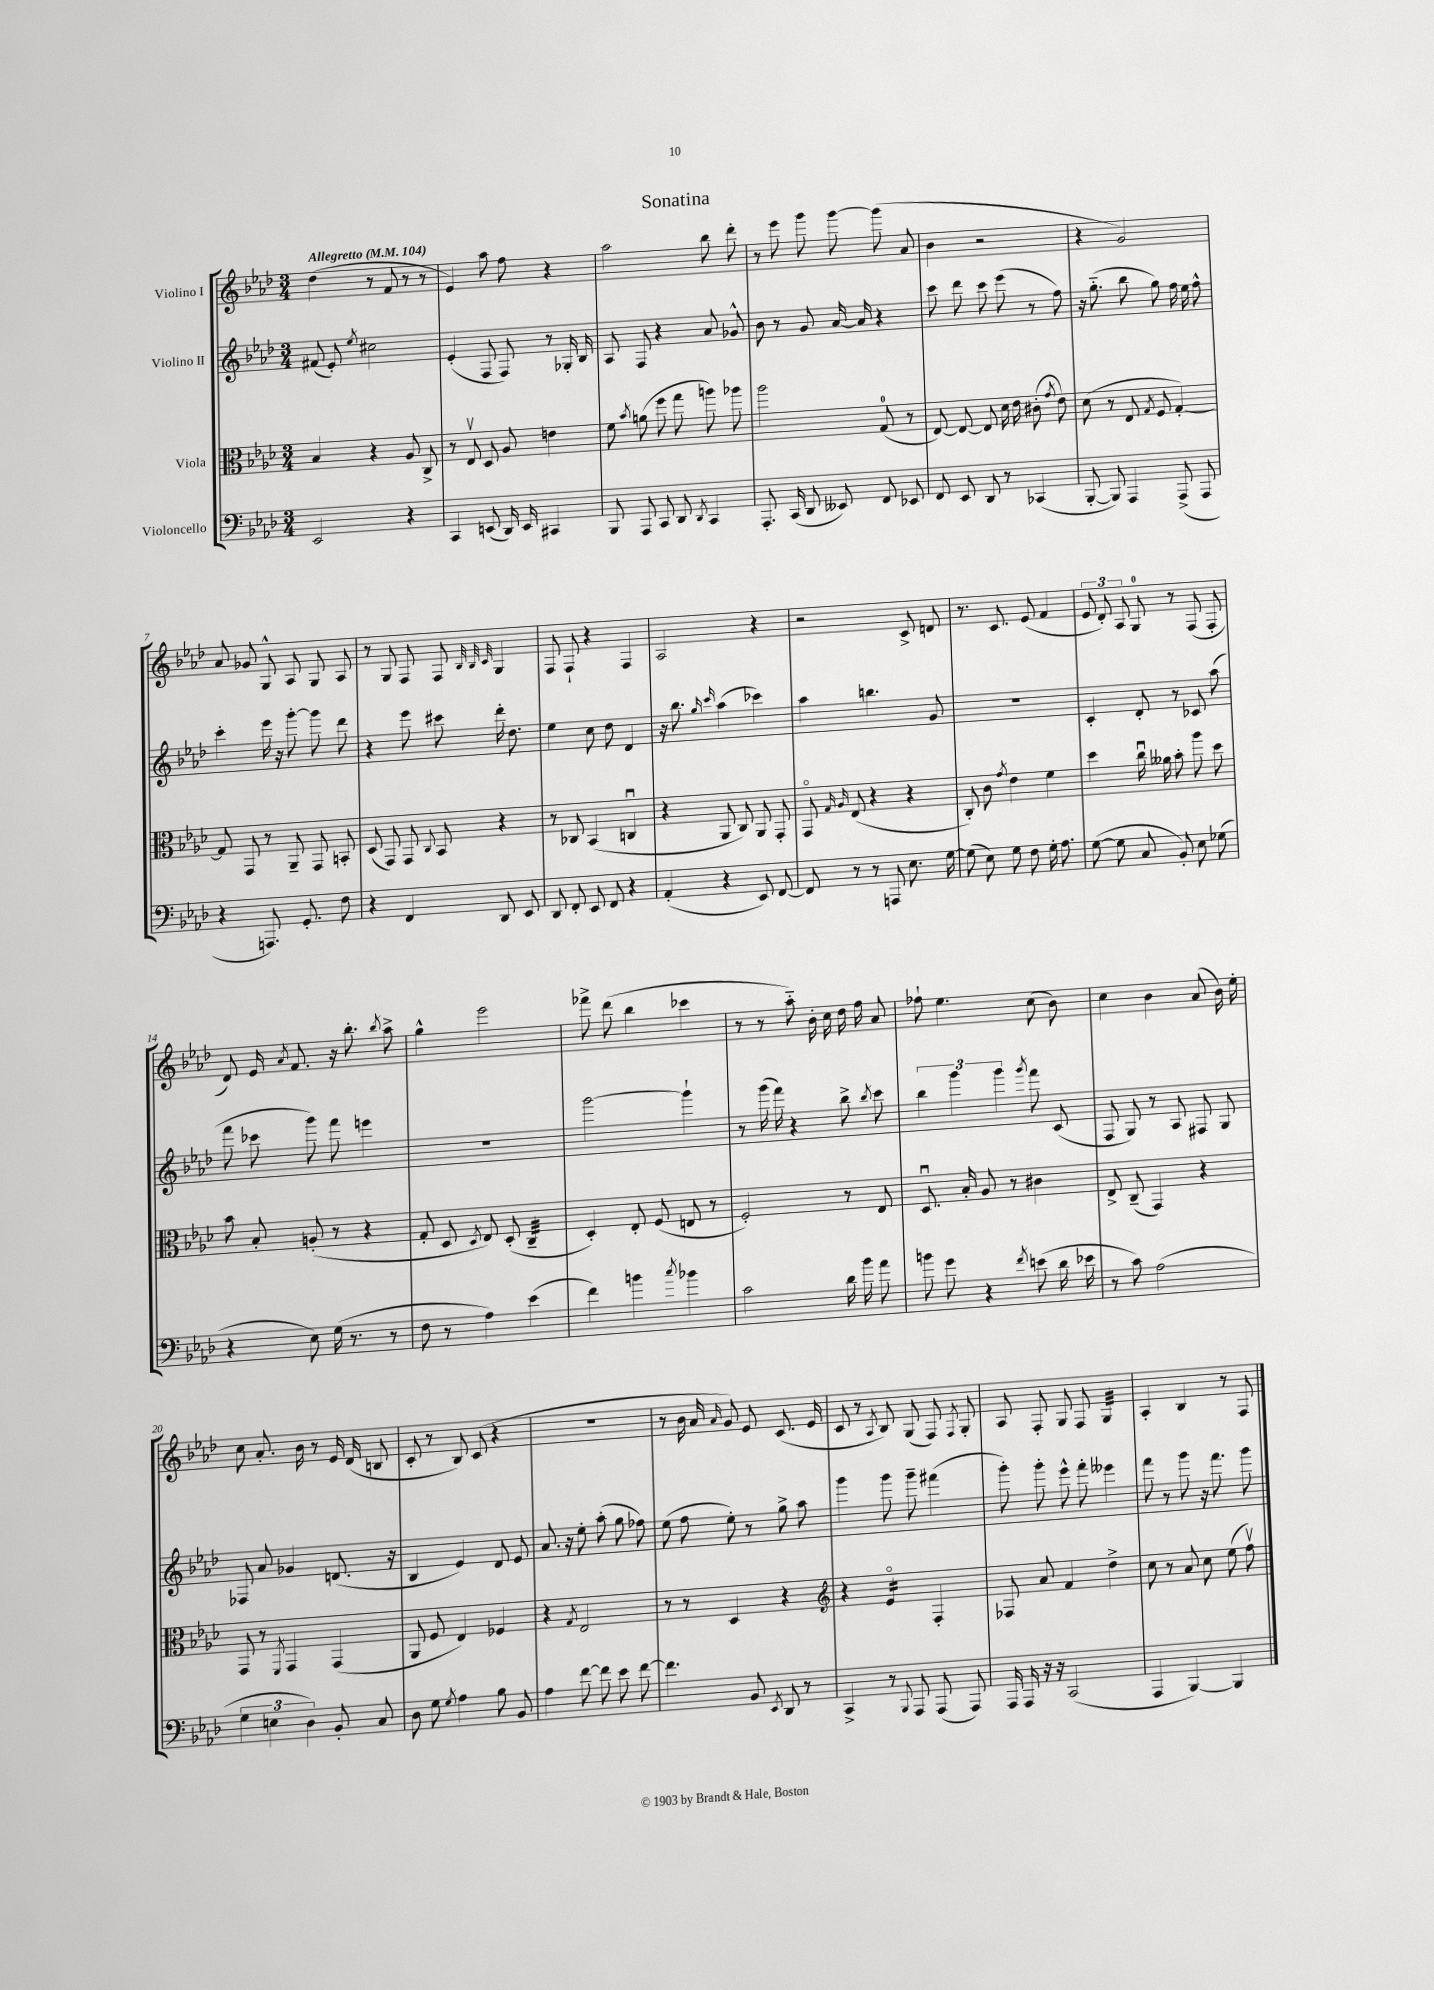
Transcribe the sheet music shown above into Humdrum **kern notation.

**kern	**kern	**kern	**kern
*staff4	*staff3	*staff2	*staff1
*clefF4	*clefC3	*clefG2	*clefG2
*k[b-e-a-d-]	*k[b-e-a-d-]	*k[b-e-a-d-]	*k[b-e-a-d-]
*M3/4	*M3/4	*M3/4	*M3/4
*MM104	*MM104	*MM104	*MM104
2EE-	4B-	(8f#	(4dd-
.	.	8e-')	.
.	.	8qee-	.
.	4r	2cc#	8r
.	.	.	8f
4r	8A-	.	8r
.	8C^	.	8r
=	=	=	=
4CC	8r	(4e-'	4e-)
.	8E-v	.	.
(8EE	8D-	8F	8aa-
16DD-)	8A-	8F)	8ff
16EE	.	.	.
4CC#	4e	8r	4r
.	.	16G-'	.
.	.	16B-	.
=	=	=	=
8BBB-	8f	8A-	2aa-
.	8qb-	.	.
8AAA-	(8a	8F	.
8CC	8ff	4r	.
8DD-	8gg	.	.
8qDD-	.	.	.
4CC	8aa)	8a-	8bb-
.	8aa-	8g-^^	8ddd-'
=	=	=	=
8.AAA-'	2aa-	8b-	8r
.	.	8r	8eee-
(16CC	.	.	.
8DD-	.	8g	8ggg
8EE--)	.	[16a-	[8ggg
.	.	16a-]	.
8FF	(8G	4r	(8ggg]
8EE-	8r	.	8a-
=	=	=	=
8FF	[8E-)	8ccc	4b-
8EE-	8E-_	8ddd-	.
8DD-	8E-]	8ccc	2r
8r	16d-	(8eee-	.
.	16e-	.	.
(4CC-	(8c#'	8r	.
.	8qg	.	.
.	8e-)	8ff)	.
=	=	=	=
[8BBB-'	(8d-	16r	4r
.	.	(8.gg'~	.
8BBB-])	8r	.	.
4AAA-	8E-	8bb-	2g)
.	8qG	.	.
.	8F	8gg)	.
(8AAA-^	[4G')	16ff	.
.	.	16ee-	.
8AAA-	.	8ff^^	.
=	=	=	=
4r	8G]	4ccc'	8a-
.	8GG	.	8g-
8.AAA)	8r	16eee-	8G^^
.	.	16r	.
.	8AA-~	[8ggg'	8A-
8.GG'	.	.	.
.	8GG	8ggg]	8G
8F	8BB'	8ddd-	8A-
=	=	=	=
4r	(8D-	4r	8r
.	8GG)	.	8G
4FF	8GG	8eee-	8F
.	8qqC	.	.
.	8BB-	8ccc#	8F
.	.	.	32qqB-
.	.	.	32qqB-
.	.	.	32qqc
8DD-	4r	16ddd-'	4G
.	.	8.dd-	.
8EE-	.	.	.
=	=	=	=
8DD-	8r	4ee-	8F
8FF'	8C-	.	8F`
8EE-	(4BB-	8cc	4r
8FF	.	8dd-	.
4r	4Cu	4d-	4F
=	=	=	=
(4AA-'	4r	16r	2A-
.	.	8.bb-	.
.	.	16qqgg	.
.	.	16qqccc	.
4r	8AA-	(4aa-	.
.	8C)	.	.
8EE-)	8AA-	4ccc-)	4r
[8FF	8GG'	.	.
=	=	=	=
8FF]	8GGo	4aa-	2r
.	16qqG	.	.
.	16qqA-	.	.
8r	(8E-	.	.
8r	4r	4.bb	.
8AAA	.	.	.
8.E-	4r	.	8c^
.	.	8g	8d
[16G	.	.	.
=	=	=	=
(8G]	8C')	2.r	8.r
8E-)	8c	.	.
.	.	.	8.c
.	8qg	.	.
8G	4e-	.	.
8F	.	.	(8e-
16G'	4f	.	4f
8.A-	.	.	.
=	=	=	=
([8G	4dd-	4c'	12e-
.	.	.	12d-')
8G]	.	.	.
.	.	.	12A-
8C	16ccu	8d-'	8G
.	16a--	.	.
8BB-')	8b-'	8r	8r
8E-	8aa-	8c-	(8F
(8G-	8dd-	(8aa-	8F'
=	=	=	=
4r	8b-	8fff	8d-)
.	8B-'	8ccc-	16e-
.	.	.	8qa-
.	.	.	8.f
8E-)	(8A'	8ggg)	.
(16G	8r	8fff	16r
8.r	.	.	8.bb-'
.	4r	4eee	.
.	.	.	8qbb-
8r	.	.	8aa-^
=	=	=	=
8F	8G'	2.r	4gg^^
8r	8D-	.	.
.	8qD-	.	.
4A-)	8E-)	.	2eee-
.	(8D-'	.	.
(4e-	4C~	.	.
=	=	=	=
4f)	4D-')	[2ggg	8fff-^
.	.	.	(8ddd-
4b	8E-'	.	4bb-
.	(8F	.	.
8qcc	.	.	.
4b-	8E	4ggg`]	4ccc-
.	8r	.	.
=	=	=	=
2c	2F')	8r	8r
.	.	(16ggg	8r
.	.	16fff)	.
.	.	4r	8aa-'~)
.	.	.	16b-'
.	.	.	16cc
16d-	8r	8bb-^	16dd-
16b-	.	.	16ff
.	.	8qbb-	.
8a-	8E-	8ccc	8a-
=	=	=	=
8b	8.D-u	6bb-	8ff-`
8g	.	.	4.ee-
.	.	6ggg	.
.	16B-'	.	.
4r	8A-	.	.
.	.	6ggg	.
.	8r	.	.
8qf	.	8qggg	.
(8e	4c#	8fff	(8cc
16d-	.	(8c	8b-)
16e-	.	.	.
=	=	=	=
8r	8E-^	8F	4cc
8c)	(8C~	8G)	.
(2A-	4GG)	8r	4b-
.	.	8A-	.
.	4r	8F#	(8a-
.	.	8G	16b-)
.	.	.	16ee-'
=	=	=	=
6G	8GG	8F-	8cc
.	8r	8a-	8.a-'
6E	.	.	.
.	8qFF	.	.
.	4GG	4g-	.
.	.	.	16b-
6D-)	.	.	.
.	.	.	8r
8BB-'	(4GG	(8.d	16e-
.	.	.	(16d-
8C	.	.	8B
.	.	16r	.
=	=	=	=
8D-	8AA-	4B-	8c'
8G	8F	.	8r
8qG	.	.	.
4A-	4E-)	4e-)	8B-)
.	.	.	(8c
8B-	4F-	8d-	4r
8BB-	.	8e-	.
=	=	=	=
4A-	4r	8.a-	2.r
.	.	16r	.
.	8qG	.	.
[8f	2E-	8ee-'	.
8f]	.	(8aa-'	.
8e-	.	8gg	.
[8f	.	8ff-)	.
=	=	=	=
4.f]	8r	(8ee-	8r
.	8r	8ff	16b-
.	.	.	16a-
.	.	.	16qqa-
.	4D-	8ee-')	8g)
8BB-	.	8r	8e-
8qEE-	.	.	.
8DD-	4r	8gg^	(8.c
8r	.	8aa-	.
.	.	.	16e-
=	=	=	=
*	*clefG2	*	*
4CC^	4r	4ggg	8c
.	.	.	8r
.	.	.	8qA-
8r	4e-o	8ggg	8B-)
8qqBBB-	.	.	.
8AAA-	.	8ggg~	(8G
(8AAA-	4F'	(4fff#	8F)
.	.	.	8qF
8AAA-)	.	.	8G'
=	=	=	=
16AAA-	8F-	8ggg')	8A-
16AAA-	.	.	.
16r	8a-	8ggg'	8F'
16r	.	.	.
(2CC	4f	8eee-^^	8G
.	.	8fff'	8F
.	4dd-^	4eee--	4G
=	=	=	=
4AAA-	8cc	8fff	4A-'
.	8r	8r	.
[4BBB-)	8a-	8ggg	4B-
.	8cc	16r	.
.	.	8.fff	.
4BBB-]	(8ee-	.	8r
.	8ffv)	8ggg	8F
==	==	==	==
*-	*-	*-	*-
